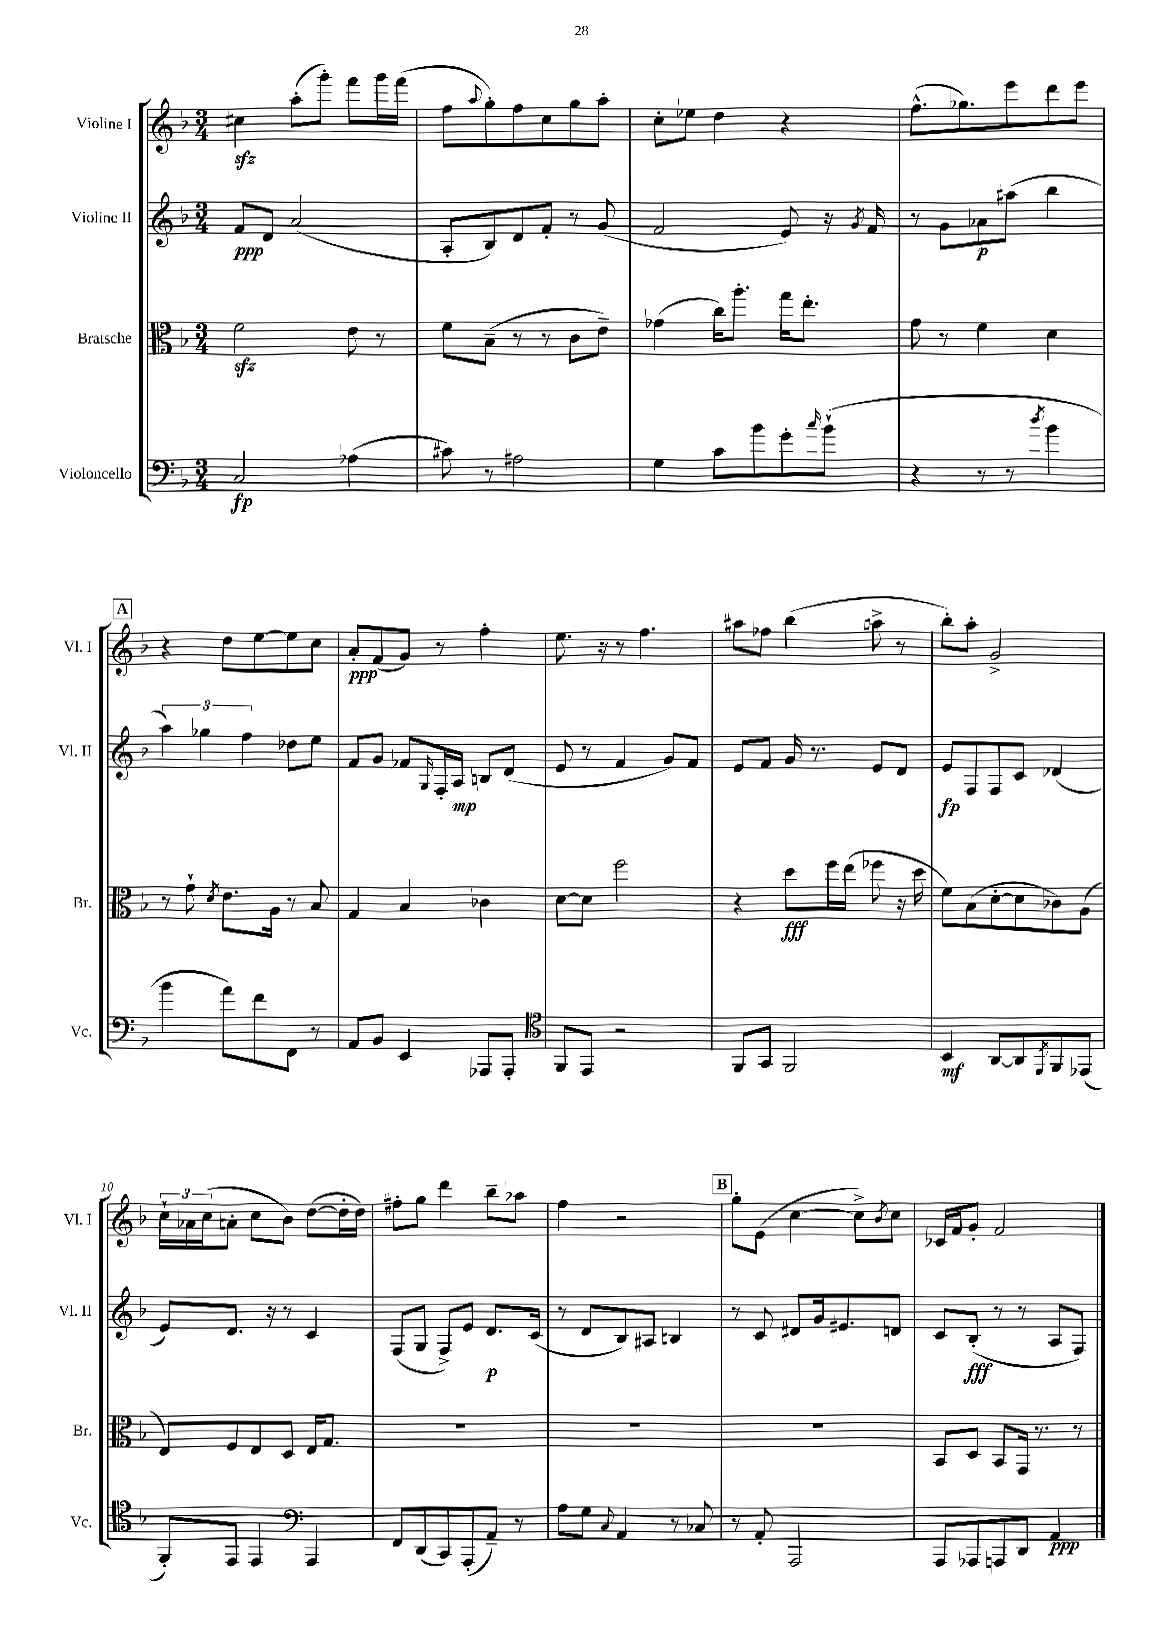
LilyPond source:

<<
\new StaffGroup <<
\new Staff = "s0" \with { instrumentName = "Violine I" shortInstrumentName = "Vl. I" } {
    \clef treble \key f \major \numericTimeSignature \time 3/4
    cis''4\sfz a''8-.( g'''8-.) f'''8 g'''16 f'''16( |
    f''8 \appoggiatura { a''8 } g''8-.) f''8 c''8 g''8 a''8-. |
    c''8-. ees''8 d''4 r4 |
    f''8.-^( ges''8.) e'''8 d'''8 e'''8 |
    \mark \markup { \box "A" } r4 d''8 e''8~ e''8 c''8 |
    a'8-.\ppp f'8( g'8) r8 f''4-. |
    e''8. r16 r8 f''4. |
    ais''8 fes''8 bes''4( a''8-> r8 |
    bes''8-.) a''8-. g'2-> |
    \tuplet 3/2 { c''16-! aes'16 c''16( } a'8-. c''8 bes'8) d''8~( d''16-. d''16) |
    fis''8-. g''8 d'''4 bes''8-- aes''8 |
    f''4 r2 |
    \mark \markup { \box "B" } g''8-. e'8( c''4~ c''8->) \acciaccatura { bes'8 } c''8 |
    ces'16 f'16 g'8-. f'2 \bar "|." |
}
\new Staff = "s1" \with { instrumentName = "Violine II" shortInstrumentName = "Vl. II" } {
    \clef treble \key f \major \numericTimeSignature \time 3/4
    f'8\ppp d'8 a'2( |
    a8-. bes8) d'8 f'8-. r8 g'8( |
    f'2 e'8) r16 \acciaccatura { g'8 } f'16 |
    r8 g'8 aes'8\p ais''8( bes''4 |
    \mark \markup { \box "A" } \tuplet 3/2 { a''4) ges''4 f''4 } des''8 e''8 |
    f'8 g'8 fes'8 \grace { g16 } f16-. a16\mp b8 d'8( |
    e'8 r8 f'4 g'8) f'8 |
    e'8 f'8 g'16 r8. e'8 d'8 |
    e'8\fp f8 f8 c'8 des'4( |
    e'8) d'8. r16 r8 c'4 |
    f8( g8 f8->) e'8 d'8.\p c'16( |
    r8 d'8 bes8) ais8 b4 |
    \mark \markup { \box "B" } r8 c'8 dis'8 g'16 eis'8. d'8 |
    c'8 bes8-.\fff( r8 r8 a8 f8) \bar "|." |
}
\new Staff = "s2" \with { instrumentName = "Bratsche" shortInstrumentName = "Br." } {
    \clef alto \key f \major \numericTimeSignature \time 3/4
    f'2\sfz e'8 r8 |
    f'8 bes8--( r8 r8 c'8 e'8--) |
    ges'4( c''16) a''8.-. g''16 e''8.-. |
    g'8 r8 f'4 d'4 |
    \mark \markup { \box "A" } r8 g'8-! \acciaccatura { d'8 } e'8. a16 r8 bes8 |
    g4 bes4 ces'4 |
    d'8~ d'8 f''2 |
    r4 d''8\fff f''16 e''16( fes''8 r16 d''16 |
    f'8) bes8( d'8~-. d'8 ces'8) a8( |
    e8) f8 e8 d8 e16 g8. |
    R2. |
    R2. |
    \mark \markup { \box "B" } R2. |
    bes,8 d8 bes,8 g,16 r8. r8 \bar "|." |
}
\new Staff = "s3" \with { instrumentName = "Violoncello" shortInstrumentName = "Vc." } {
    \clef bass \key f \major \numericTimeSignature \time 3/4
    c2\fp aes4( |
    cis'8) r8 ais2 |
    g4 c'8 bes'8 g'8-. \grace { c''16 } bes'8-!( |
    r4 r8 r8 \acciaccatura { d''8 } bes'4 |
    \mark \markup { \box "A" } bes'4 a'8) f'8 f,8 r8 |
    a,8 bes,8 e,4 aes,,8 aes,,8-. |
    \clef tenor f,8 e,8 r2 |
    f,8 g,8 f,2 |
    bes,4\mf a,8~ a,8 \acciaccatura { e,8 } f,8 ees,8( |
    f,8-.) e,8 e,4 \clef bass a,,4 |
    f,8 d,8( c,8) a,,8-.( a,8--) r8 |
    a8 g8 \appoggiatura { c8 } a,4 r8 ces8 |
    \mark \markup { \box "B" } r8 a,8-. a,,2 |
    a,,8 aes,,8 a,,8 d,8 a,4\ppp \bar "|." |
}
>>
>>
